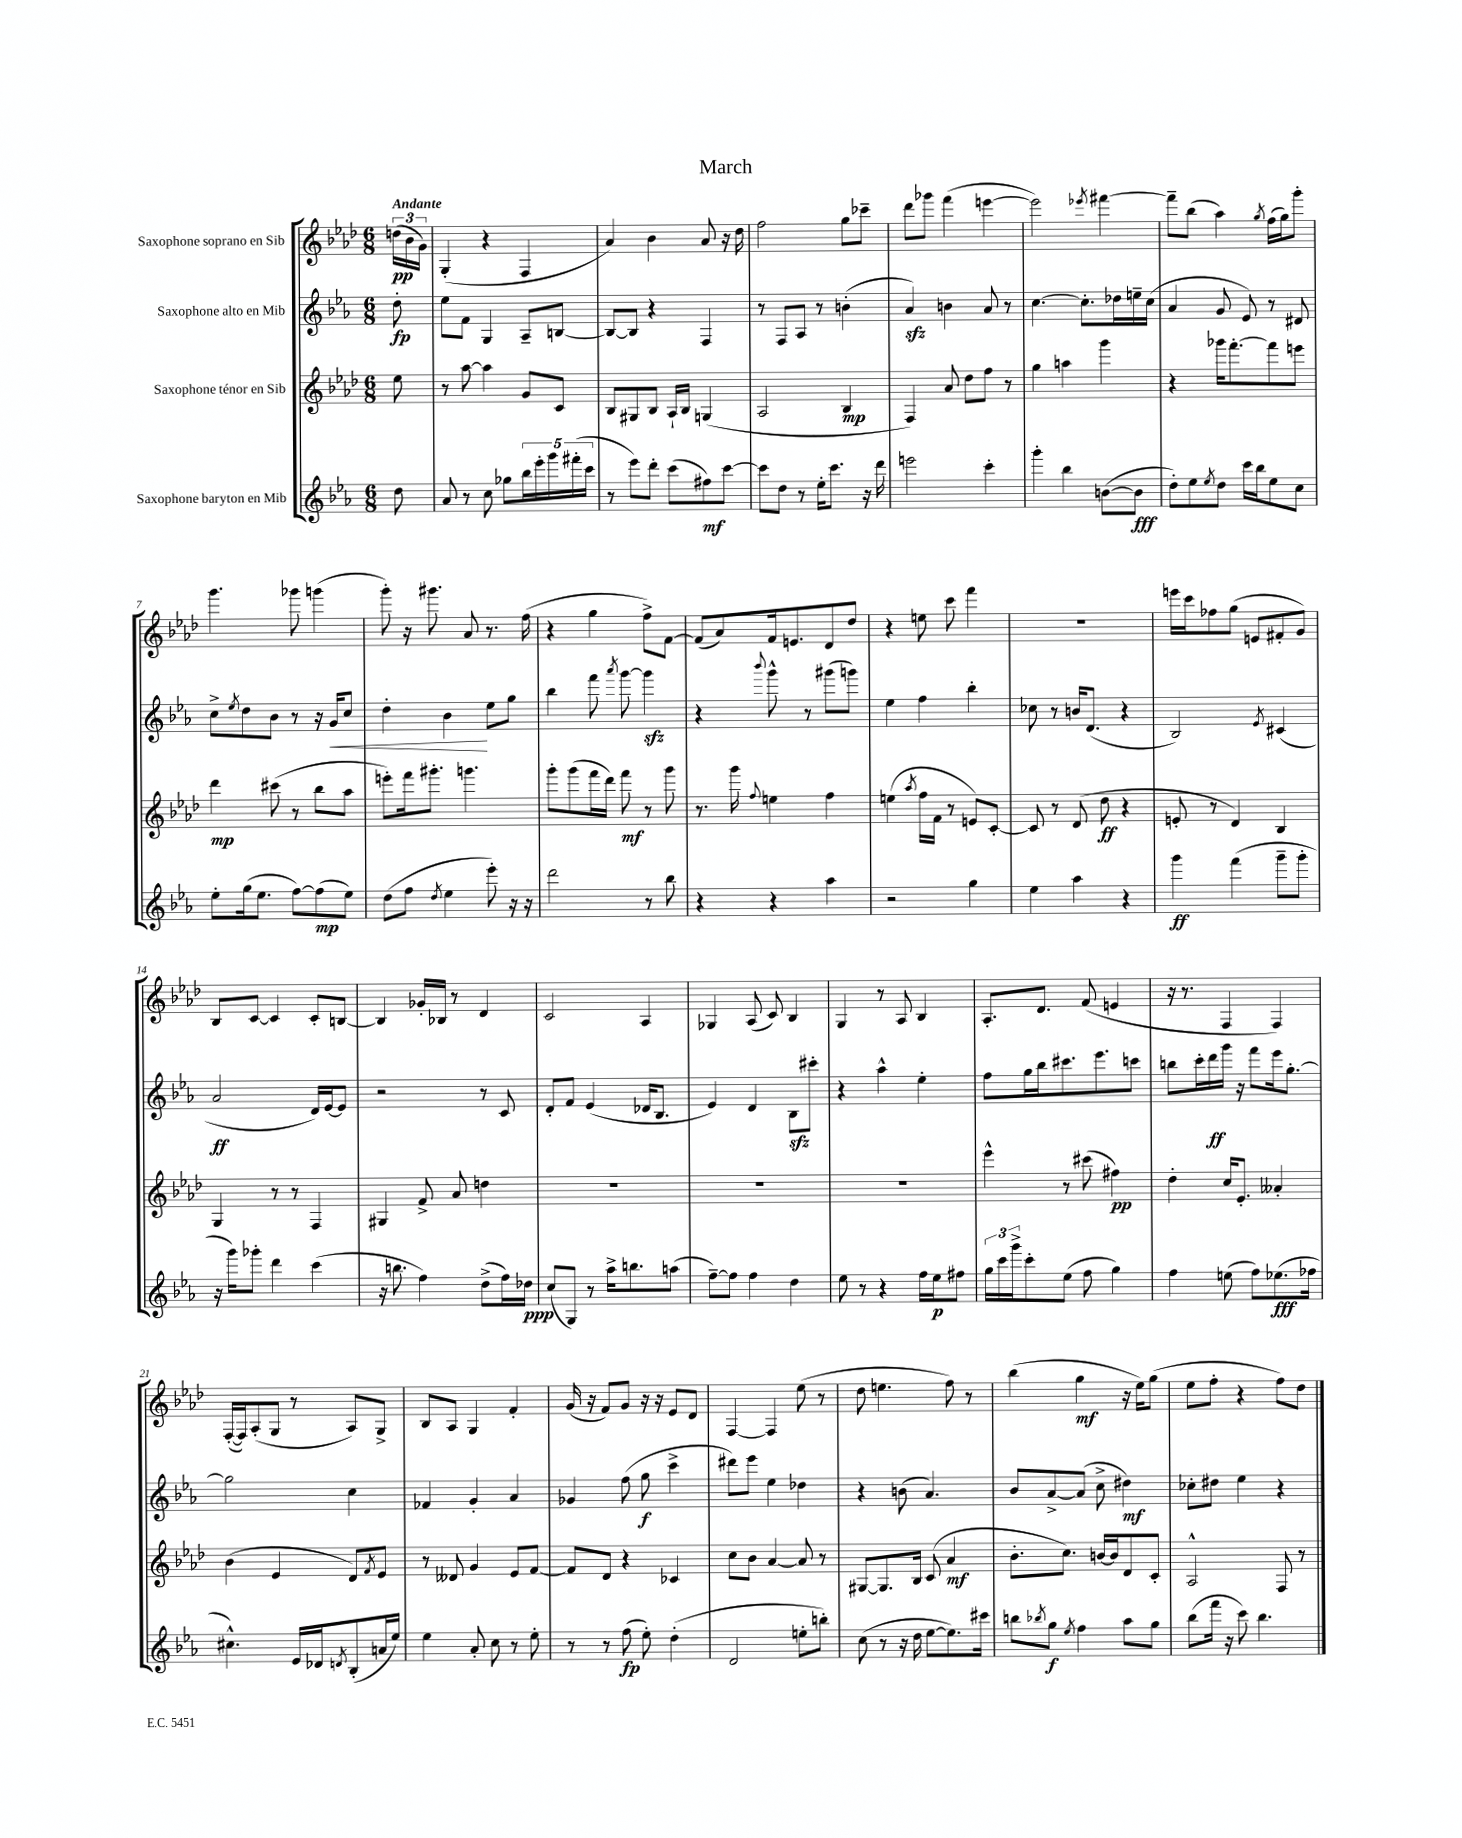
\header { title = "March" }
<<
\new StaffGroup <<
\new Staff = "s0" \with { instrumentName = "Saxophone soprano en Sib" } {
    \clef treble \key aes \major \numericTimeSignature \time 6/8 \partial 8 \tempo "Andante"
    \tuplet 3/2 { d''16\pp( bes'16 g'16) } |
    g4-.( r4 f4 |
    aes'4) bes'4 aes'8 r16 des''16 |
    f''2 g''8 ces'''8-- |
    des'''8 ges'''8 f'''4( e'''4~ |
    e'''2) \acciaccatura { ees'''8 } fis'''4~ |
    fis'''8-- bes''8( aes''4) \acciaccatura { g''8 } f''16( g''16) g'''8-. |
    g'''4. ges'''8 g'''4( |
    g'''8-.) r16 gis'''8. aes'8 r8. f''16( |
    r4 g''4 f''8->) f'8~ |
    f'8( aes'8) f'16 e'8. des'8 des''8 |
    r4 e''8 c'''8 f'''4 |
    R2. |
    e'''16 c'''16 fes''8 g''8( e'8 fis'8-. g'8) |
    bes8 c'8~ c'4 c'8-. b8~ |
    b4 ges'16-. bes16 r8 des'4 |
    c'2 aes4 |
    ges4 aes8( c'8) bes4 |
    g4 r8 aes8 bes4 |
    aes8.-. des'8. f'8( e'4 |
    r16 r8. f4 f4) |
    f16~-.( f16) aes8-.( g8 r8 aes8) g8-> |
    bes8 aes8 g4 f'4-. |
    g'16( r16 f'8) g'8 r16 r16 ees'8 des'8 |
    f4~ f4 ees''8( r8 |
    des''8 e''4. f''8) r8 |
    bes''4( g''4\mf r16 ees''16) g''8( |
    ees''8 f''8-. r4 f''8) des''8 \bar "|." |
}
\new Staff = "s1" \with { instrumentName = "Saxophone alto en Mib" } {
    \clef treble \key ees \major \numericTimeSignature \time 6/8 \partial 8
    d''8-.\fp |
    ees''8 f'8 g4 aes8-- b8~ |
    b8~ b8 r4 f4 |
    r8 f8 aes8 r8 b'4-.( |
    aes'4\sfz) b'4 aes'8 r8 |
    c''4.~ c''8.-. des''16 e''16-- c''16( |
    aes'4 g'8 ees'8) r8 dis'8 |
    c''8-> \acciaccatura { ees''8 } d''8 bes'8 r8 r16 g'16\< c''8 |
    d''4-. bes'4\! ees''8 g''8 |
    bes''4 f'''8 \acciaccatura { aes'''8 } g'''8~ g'''4\sfz |
    r4 \appoggiatura { bes'''8 } g'''8-^ r8 gis'''8( g'''8) |
    ees''4 f''4 bes''4-. |
    ces''8 r8 b'16 d'8.( r4 |
    bes2) \acciaccatura { ees'8 } cis'4( |
    aes'2\ff d'16) ees'16~ ees'8 |
    r2 r8 c'8 |
    d'8-. f'8 ees'4( des'16 bes8. |
    ees'4) d'4 bes8\sfz cis'''8-. |
    r4 aes''4-^ ees''4-. |
    f''8 g''16 bes''16 cis'''8. ees'''8. c'''8 |
    b''8 c'''16-. d'''16\ff g'''16 r16 f'''8 ees'''16 g''8.~-. |
    g''2 c''4 |
    fes'4 g'4-. aes'4 |
    ges'4 f''8( g''8\f c'''4-> |
    dis'''8) ees'''8 ees''4 des''4 |
    r4 b'8( aes'4.) |
    bes'8 aes'8~-> aes'8( c''8-> dis''4\mf) |
    ces''8-. dis''8 ees''4 r4 \bar "|." |
}
\new Staff = "s2" \with { instrumentName = "Saxophone ténor en Sib" } {
    \clef treble \key aes \major \numericTimeSignature \time 6/8 \partial 8
    ees''8 |
    r8 aes''8~ aes''4 g'8 c'8 |
    bes8 gis8 bes8 aes16-! bes16 g4( |
    aes2 bes4\mp |
    f4) aes'8 des''8 f''8 r8 |
    g''4 a''4 g'''4 |
    r4 ges'''16 f'''8.~-. f'''8 e'''8 |
    des'''4\mp cis'''8( r8 bes''8 aes''8 |
    e'''8-.) f'''16 gis'''8.-. g'''4. |
    g'''8-. g'''8( f'''16 des'''16) f'''8\mf r8 g'''8 |
    r8. g'''16 \appoggiatura { f''8 } e''4 f''4 |
    e''4( \acciaccatura { aes''8 } f''16 f'16 r8 e'8) c'8~-. |
    c'8 r8 des'8( des''8\ff r4 |
    e'8-. r8 des'4) bes4 |
    g4 r8 r8 f4 |
    gis4 f'8-> aes'8 d''4 |
    R2. |
    R2. |
    R2. |
    ees'''4-^ r8 cis'''8( fis''4\pp) |
    des''4-. c''16 ees'8.-. aeses'4-. |
    bes'4( ees'4 des'8) \acciaccatura { f'8 } ees'8 |
    r8 deses'8 g'4 ees'8 f'8~ |
    f'8 des'8 r4 ces'4 |
    c''8 bes'8 aes'4~ aes'8 r8 |
    gis8~ gis8. bes16 c'8( aes'4\mf |
    bes'8.-. c''8.) b'16~ b'16 des'8 c'8-. |
    aes2-^ f8 r8 \bar "|." |
}
\new Staff = "s3" \with { instrumentName = "Saxophone baryton en Mib" } {
    \clef treble \key ees \major \numericTimeSignature \time 6/8 \partial 8
    d''8 |
    aes'8 r8 c''8 ges''8 \tuplet 5/4 { bes''16 ees'''16-. g'''16 fis'''16-.( c'''16 } |
    r8 ees'''8) d'''8-. c'''8( fis''8\mf) c'''8~ |
    c'''8 d''8 r8 ees''16-. c'''8. r16 d'''16 |
    e'''2 c'''4-. |
    g'''4-. bes''4 b'8~( b'8\fff |
    d''8-.) ees''8 \acciaccatura { ees''8 } d''8 c'''16 bes''16 ees''8 c''8 |
    ees''8-. g''16( ees''8. f''8~) f''8\mp( ees''8) |
    d''8( f''8 \acciaccatura { d''8 } ees''4 ees'''8-.) r16 r16 |
    d'''2 r8 bes''8 |
    r4 r4 aes''4 |
    r2 g''4 |
    ees''4 aes''4 r4 |
    g'''4\ff f'''4( g'''8-- g'''8-. |
    r16 g'''16) ges'''8-. d'''4 c'''4( |
    r16 b''8. f''4) d''8->( f''16) des''16\ppp |
    c''8( g8) r8 aes''16-> b''8. a''8( |
    f''8~--) f''8 f''4 d''4 |
    ees''8 r8 r4 f''16 ees''16\p fis''8 |
    \tuplet 3/2 { g''16 c'''16 g'''16-> } c'''8-. ees''8( f''8 g''4) |
    f''4 e''8( f''8) ees''8.\fff( fes''16 |
    cis''4.-^) ees'16 des'16 \acciaccatura { d'8 } bes8-.( a'16 ees''16) |
    ees''4 aes'8-. c''8 r8 ees''8-. |
    r8 r8 f''8\fp( ees''8-.) d''4-.( |
    d'2 e''8-. b''8-.) |
    c''8( r8 r16 d''16 ees''8~ ees''8.) cis'''16 |
    b''8 \acciaccatura { bes''8 } g''8\f \acciaccatura { ees''8 } f''4 aes''8 g''8 |
    bes''8( f'''16 r16 c'''8) bes''4. \bar "|." |
}
>>
>>
